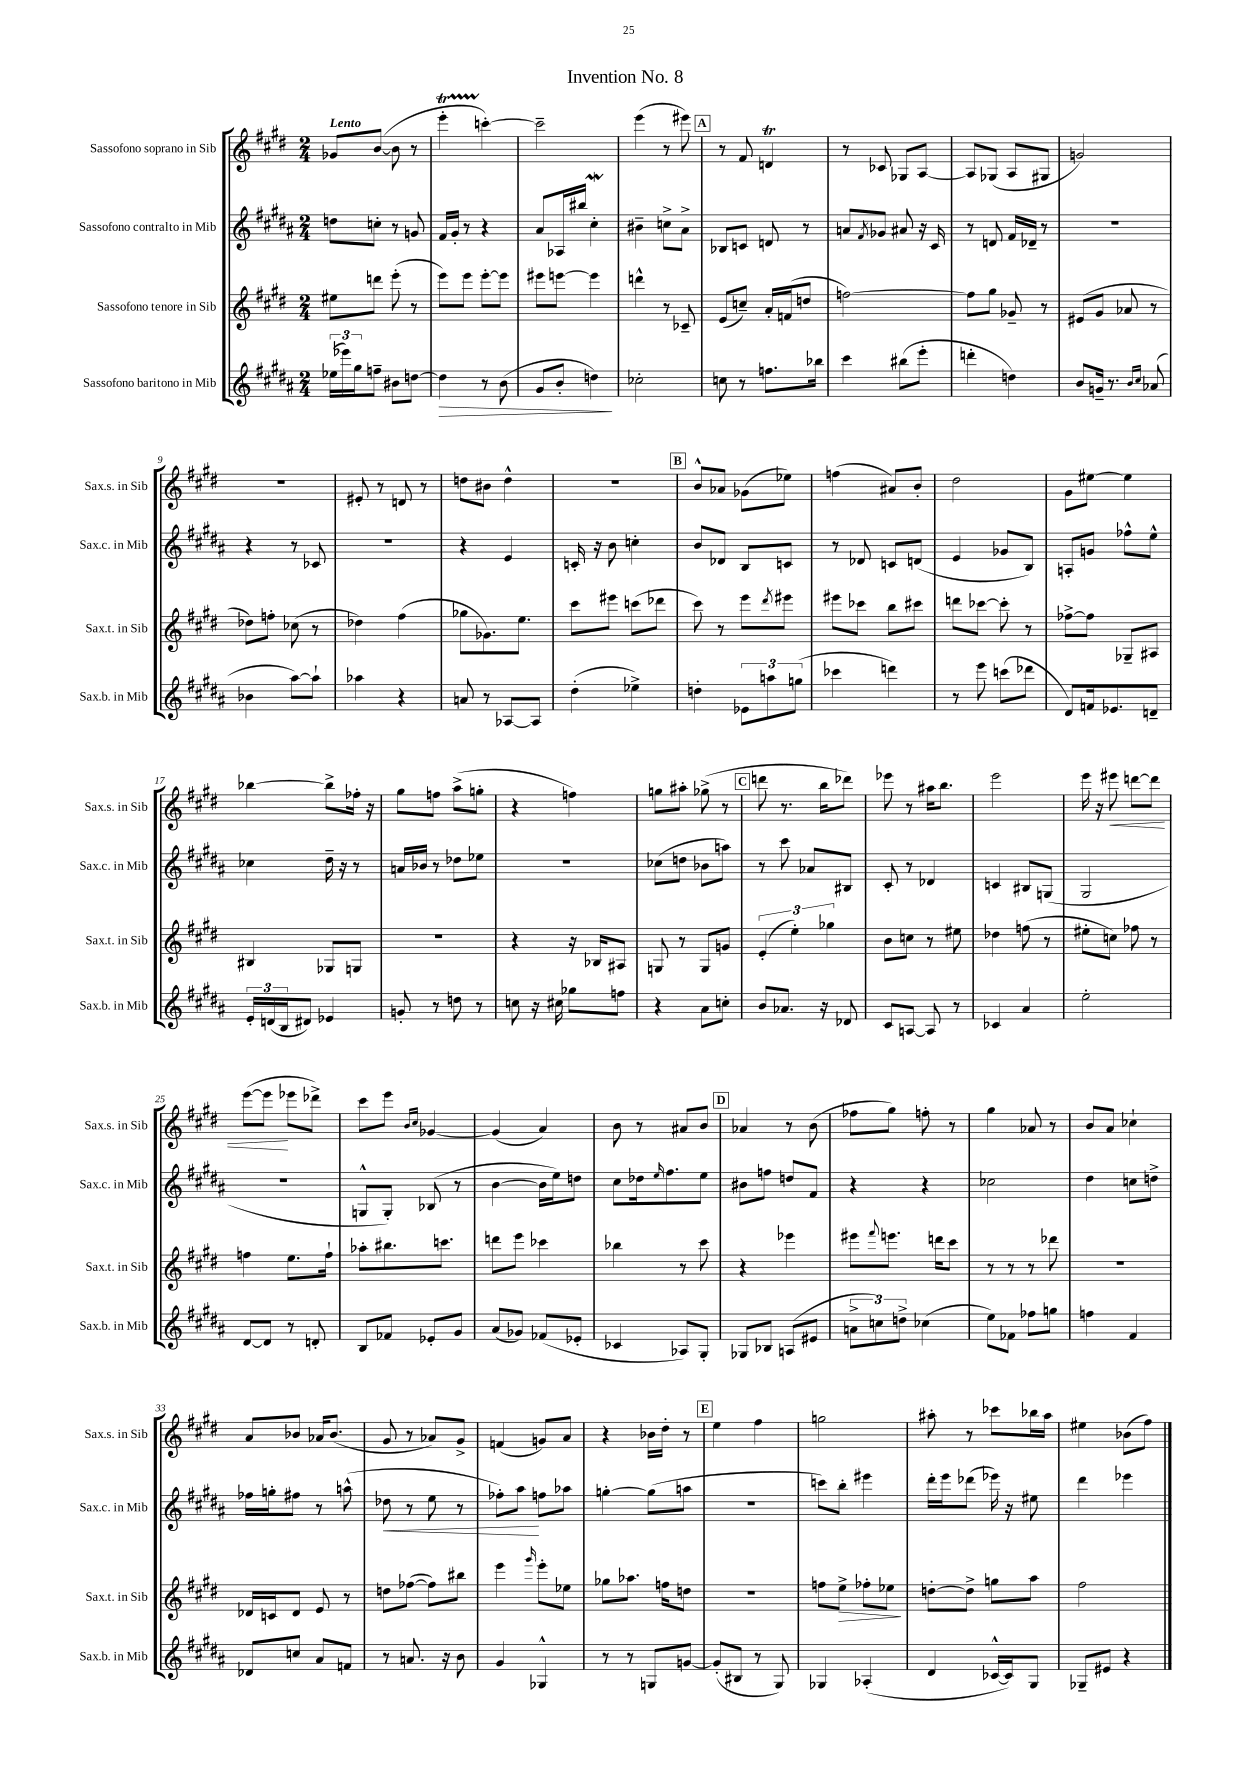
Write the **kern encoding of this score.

**kern	**kern	**kern	**kern
*staff4	*staff3	*staff2	*staff1
*clefG2	*clefG2	*clefG2	*clefG2
*k[f#c#g#d#a#]	*k[f#c#g#d#]	*k[f#c#g#d#a#]	*k[f#c#g#d#]
*M2/4	*M2/4	*M2/4	*M2/4
(24ee-	8ee#	8dd	8g-
24eee-)	.	.	.
24gg#	.	.	.
8ff~	8ddd	8cc'	([8b
8b#	(8eee'	8r	8b]
[8dd	8r	8g	8r
=	=	=	=
4dd]	8eee)	16f#	4eee'
.	.	16g#'	.
.	8eee	8r	.
8r	[8eee'	4r	[4ccc')
(8b	8eee]	.	.
=	=	=	=
8g#	8eee#	8a#	2ccc~]
8b'	[8eee	16A-	.
.	.	16bb#	.
4dd)	4eee]	4cc#'	.
=	=	=	=
2cc-'	4ddd^^	4b#~	(4eee
.	8r	8cc^	8r
.	8c-~	8a#^	8eee#)
=	=	=	=
8cc	(8e	8B-	8r
8r	8cc~)	8c	8f#
8.ff	16a'	8d	4d
.	(16f	.	.
.	8dd	8r	.
16bb-	.	.	.
=	=	=	=
4ccc#	[2ff)	8a	8r
.	.	8qf#	.
.	.	8g-	8c-
(8bb#	.	8a#	8G-
8eee'	.	16r	[8A
.	.	16c#	.
=	=	=	=
4ddd'	8ff]	8r	8A]
.	8gg#	8d	(8G-
4dd)	8g-~	16f#	8A
.	.	16d-~	.
.	8r	8r	8G#
=	=	=	=
8b	(8e#	2r	2g)
16g~	8g#	.	.
8.r	.	.	.
.	8a-	.	.
16qqb	.	.	.
16qqcc#	.	.	.
(8a-	8r	.	.
=	=	=	=
4b-	8dd-)	4r	2r
.	8ff'	.	.
[8aa#)	(8cc-	8r	.
8aa#`]	8r	8c-	.
=	=	=	=
4aa-	4dd-)	2r	8e#'
.	.	.	8r
4r	(4ff#	.	8d
.	.	.	8r
=	=	=	=
8a	8gg-	4r	8dd
8r	8.g-)	.	8b#
[8A-	.	4e	4dd^^
.	8.ee	.	.
8A-]	.	.	.
=	=	=	=
(4dd#'	8ccc#	16c'	2r
.	.	16r	.
.	8eee#	8b	.
4ee-^)	(8ccc	4cc'	.
.	8ddd-	.	.
=	=	=	=
4dd'	8ccc#)	8b	8b^^
.	8r	8d-	8a-
12e-	8eee	8B	(8g-
12aa	.	.	.
.	8qddd#	.	.
.	8eee#	8c	8ee-)
(12gg	.	.	.
=	=	=	=
4ccc-	8eee#	8r	(4ff
.	8ccc-	8d-	.
4ddd)	8bb	8c	8a#)
.	8ccc#	(8d	8b'
=	=	=	=
8r	8ddd	4e	2dd#
8eee	[8ccc-	.	.
(8ccc	8ccc-']	8g-	.
8ddd-	8r	8B)	.
=	=	=	=
8d#)	[8ff-^	8A'	8g#
16f	8ff-]	8g	[8ee#
8.e-	.	.	.
.	8G-~	8ff-^^	4ee#]
8d~	8A#	8ee^^	.
=	=	=	=
24e'	4B#	4cc-	[4bb-
(24d	.	.	.
24B	.	.	.
8d#)	.	.	.
4e-	8G-	16dd#~	8bb-^]
.	.	16r	.
.	8G	8r	16ff-'
.	.	.	16r
=	=	=	=
8g'	2r	16a	8gg#
.	.	16b-	.
8r	.	8r	8ff
8dd	.	8dd-	(8aa^
8r	.	8ee-	8gg'
=	=	=	=
8cc	4r	2r	4r
16r	.	.	.
16cc#	.	.	.
8gg-	16r	.	4ff)
.	16B-	.	.
8ff	8A#	.	.
=	=	=	=
4r	8G	(8cc-	8gg
.	8r	8dd	8aa#'
8a#	8G	8b-	(8gg-^
8cc'	8g	8aa)	8r
=	=	=	=
8b	(6e'	8r	8ddd
8.a-	.	8ccc#	8.r
.	6ee')	.	.
.	.	8a-	.
16r	.	.	16bb
.	6gg-	.	.
8d-	.	8B#	8ddd-)
=	=	=	=
8c#	8b	8c#'	8eee-
[8A	8cc	8r	8r
8A]	8r	4d-	16aa#
.	.	.	8.bb
8r	8ee#	.	.
=	=	=	=
4c-	4dd-	4c	2eee
4a#	(8ff	8B#	.
.	8r	(8G	.
=	=	=	=
2ee'	8ee#'	2G#	16eee
.	.	.	16r
.	8cc)	.	8eee#
.	8ff-	.	[8ddd
.	8r	.	8ddd]
=	=	=	=
[8d#	4ff	2r	([8eee
8d#]	.	.	8eee]
8r	8.ee	.	8eee-
8d'	.	.	8ddd-^)
.	16ff`	.	.
=	=	=	=
8B	8aa-'	8G^^	8ccc#
8f-	8.bb#	8G')	8eee
.	.	.	16qqb
.	.	.	16qqcc#
8e-'	.	(8B-	[4g-
.	8.ccc	.	.
8g#	.	8r	.
=	=	=	=
(8a#	8ddd	[4b	(4g-]
8g-)	8eee	.	.
(8f-	4ccc-	16b]	4a)
.	.	16ee)	.
8e-'	.	8dd	.
=	=	=	=
4c-	4bb-	8cc#	8b
.	.	16dd-	8r
.	.	16qqee	.
.	.	8.ff#	.
8A-)	8r	.	8a#
8G#'	8ccc#	8ee	8b
=	=	=	=
8G-	4r	8b#	4a-
8B-	.	8ff	.
(8A	4eee-	8dd	8r
8e#	.	8f#	(8b
=	=	=	=
12a^	8eee#	4r	8ff-
12cc)	.	.	.
.	8qqfff#	.	.
.	8.eee	.	8gg#)
12dd^	.	.	.
(4cc-	.	4r	8ff'
.	16ddd	.	.
.	8ccc#	.	8r
=	=	=	=
8ee)	8r	2cc-	4gg#
8f-	8r	.	.
8ff-	8r	.	8a-
8gg	8ddd-	.	8r
=	=	=	=
4ff	2r	4dd#	8b
.	.	.	8a
4f#	.	8cc	4cc-`
.	.	8dd^	.
=	=	=	=
8d-	16d-	16ff-	8a
.	16c	16gg'	.
8cc	8d-	8ff#	8b-
8a#	8e	8r	16a-
.	.	.	(8.b-
8f	8r	(8aa^^	.
=	=	=	=
8r	8dd	8dd-	8g#
8.a	([8ff-	8r	8r
.	8ff-])	8ee	8a-)
16r	.	.	.
8b	8bb#	8r	8g#^
=	=	=	=
4g#	4eee	8ff-')	(4f
.	.	8aa#	.
.	16qqggg#	.	.
4G-^^	8eee'	8ff	8g)
.	8ee-	8aa-	8a
=	=	=	=
8r	8gg-	[4gg'	4r
8r	8.aa-	.	.
8G	.	(8gg]	16b-
.	16ff	.	16dd#'
[8g	8dd	8aa	8r
=	=	=	=
(8g']	2r	2r	4ee
8B#	.	.	.
8r	.	.	4ff#
8G#)	.	.	.
=	=	=	=
4G-	8ff	8ccc)	2gg
.	8ee^	8bb'	.
(4A-'	8ff-'	4eee#	.
.	8ee-	.	.
=	=	=	=
4d#	[8dd'	16ddd#'	8aa#'
.	.	16eee	.
.	8dd^]	(8ddd-	8r
[16c-^^	8gg	16eee-)	8ccc-
16c-])	.	16r	.
8G#	8aa	8ee#	16bb-
.	.	.	16aa#
=	=	=	=
8G-~	2ff#	4ddd#	4ee#
8e#	.	.	.
4r	.	4eee-	(8b-
.	.	.	8ff#)
==	==	==	==
*-	*-	*-	*-
